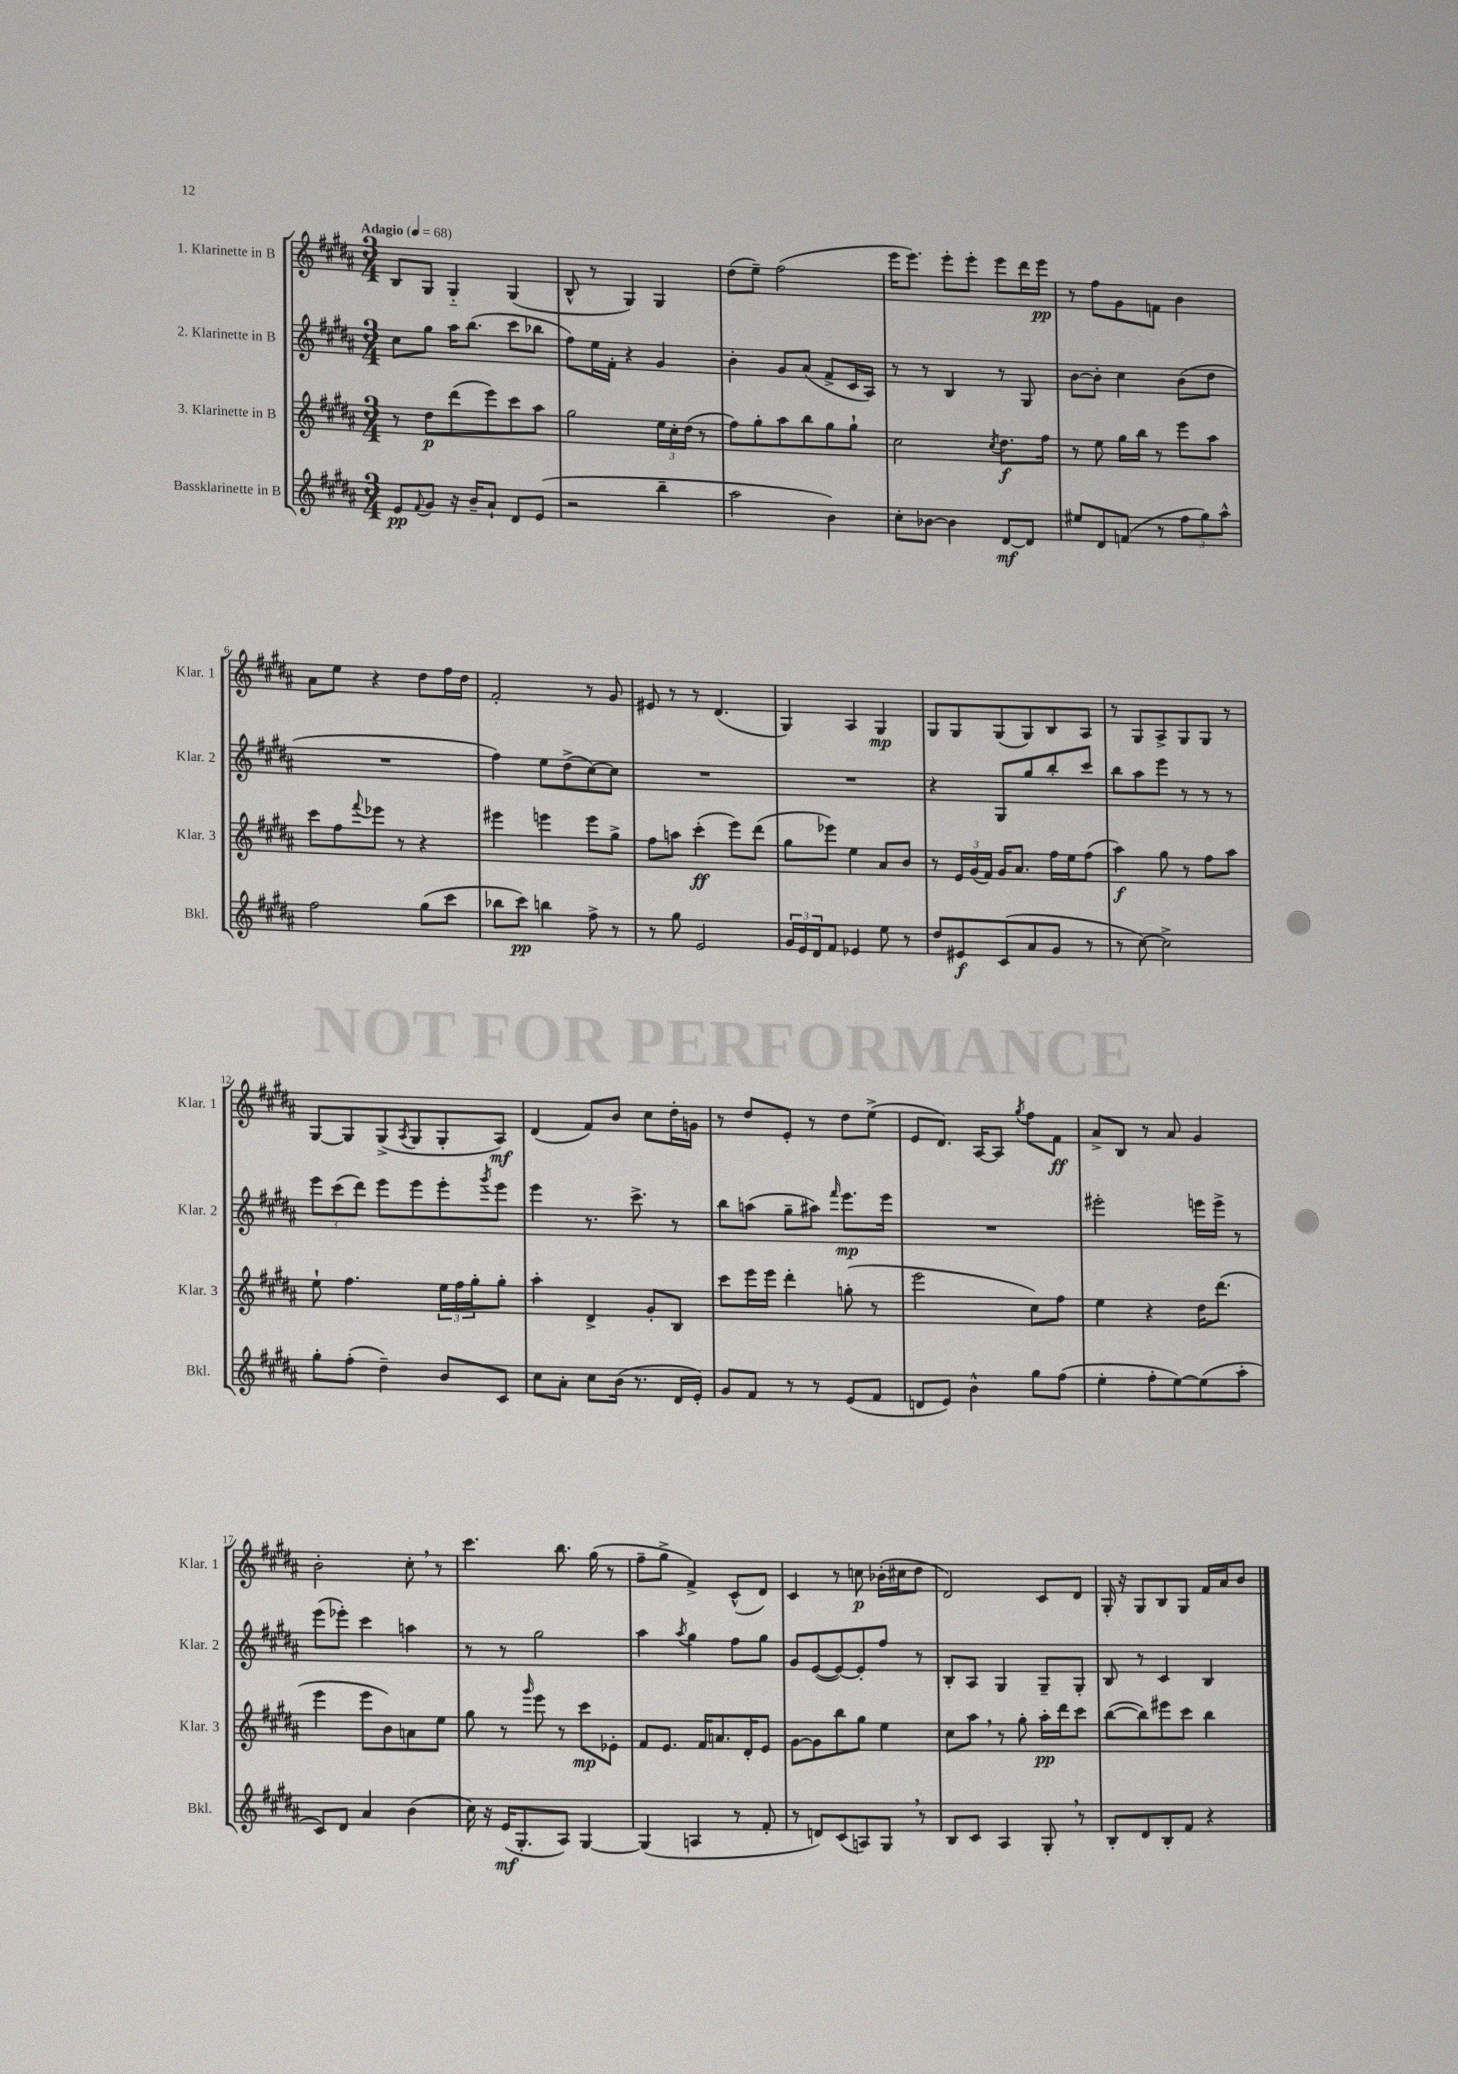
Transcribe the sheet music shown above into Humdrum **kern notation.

**kern	**kern	**kern	**kern
*staff4	*staff3	*staff2	*staff1
*clefG2	*clefG2	*clefG2	*clefG2
*k[f#c#g#d#a#]	*k[f#c#g#d#a#]	*k[f#c#g#d#a#]	*k[f#c#g#d#a#]
*M3/4	*M3/4	*M3/4	*M3/4
*MM68	*MM68	*MM68	*MM68
8e	8r	8cc#	8B
8qqf#	.	.	.
8g#	8dd#	8gg#	8G#
16r	(8ddd#	16aa#	4G#'~
16b~	.	(8.bb	.
8a#`	8eee)	.	.
8d#	8ccc#	8ccc#	(4G#
(8e	8aa#	8bb-	.
=	=	=	=
2r	2gg#	8ff#)	8B^^
.	.	16ee	8r
.	.	16f#'	.
.	.	4r	4G#)
4bb~	24ee	4g#	4G#
.	24cc#'	.	.
.	(24dd#	.	.
.	8r	.	.
=	=	=	=
2aa#	8ff#)	4b'	(8dd#
.	8gg#'	.	8ee~)
.	8aa#	8g#	(2ff#
.	8bb	(8a#	.
4b)	8gg#	8f#^	.
.	8gg#`	16c#	.
.	.	16A#)	.
=	=	=	=
8cc#'	2cc#	8r	16eee
.	.	.	8.eee)
[8b-	.	8r	.
4b-]	.	4B	8eee'
.	.	.	8eee'
.	8qcc#	.	.
[8d#	8.dd#	8r	8eee
8d#]	.	8G#	16ddd#
.	16ff#	.	16eee
=	=	=	=
8ee#	8r	[8b	8r
8d#	8ee	8b']	8ff#
(8f	16gg#	4cc#	8g#
.	16bb	.	.
8r	8r	.	8f
12ff#	8eee	(8b	4b
12gg#)	.	.	.
.	8aa#	8dd#	.
12aa#^^	.	.	.
=	=	=	=
2ff#	8ccc#	2.r	8a#
.	8ff#	.	8ee
.	8qqfff#	.	.
.	8eee-	.	4r
.	8r	.	.
(8gg#	4r	.	8dd#
8ccc#	.	.	16ff#
.	.	.	16dd#
=	=	=	=
8bb-	4eee#	4ff#)	2f#'
8ccc#)	.	.	.
4bb	4eee	8ee	.
.	.	(8dd#^	.
8ff#^	8eee	[8cc#)	8r
8r	8gg#^	8cc#]	8g#
=	=	=	=
8r	8ff#	2.r	8e#
8gg#	8aa	.	8r
2e	(4ccc#'	.	8r
.	.	.	(4.d#
.	8eee)	.	.
.	(8ddd#	.	.
=	=	=	=
24g#	8gg#	2.r	4G#)
24e	.	.	.
24d#	.	.	.
8f#	8eee-)	.	.
4e-	4ee	.	4A#
8ee	8a#	.	4G#
8r	8b	.	.
=	=	=	=
8dd#	8r	4r	8G#
8e#	24e	.	8G#
.	(24g#	.	.
.	24f#)	.	.
(8c#	16g#	8G#	(8G#
.	8.a#	.	.
8a#	.	8gg#	8G#)
8g#	16ff#	8bb'	8B
.	16ee	.	.
8r	(8ff#	8ccc#	8A#
=	=	=	=
8r	4aa#)	8bb	8r
[8cc#)	.	8aa#	8G#
2cc#^]	8gg#	8eee	8A#^
.	8r	8r	8G#
.	8ff#	8r	8G#
.	8aa#	8r	8r
=	=	=	=
8gg#'	8ee`	12eee	[8G#
.	.	(12ccc#	.
(8ff#'	4.ff#	.	8G#]
.	.	12ddd#)	.
4dd#~)	.	8eee	(8G#^
.	.	.	8qA#
.	.	8eee	8G#
8b	24ee	8eee'	8G#'
.	24ff#	.	.
.	24gg#'	.	.
.	.	8qggg#	.
8c#	8gg#'	8eee	8A#)
=	=	=	=
8cc#	4aa#'	4eee	(4d#
8a#'	.	.	.
8cc#	4d#^	8.r	8f#)
(16b	.	.	8b
8.r	.	8.ccc#^	.
.	8g#'	.	8cc#
16d#	8B	8r	16dd#'
16e')	.	.	16g
=	=	=	=
8g#	8ccc#	8bb	8r
8f#	16eee	(8aa	8dd#
.	16eee	.	.
8r	4ddd#'	8gg#~	8e'
8r	.	8aa#)	8r
.	.	16qqfff#	.
(8e	(8gg'	8.eee	8dd#
8f#	8r	.	(8ee^
.	.	16eee	.
=	=	=	=
8d	2eee	2.r	8e
8e)	.	.	8.d#)
4b^^	.	.	.
.	.	.	[16A#
.	.	.	8A#]
.	.	.	8qgg#
8gg#	8cc#)	.	8ff#
(8ff#	8ff#	.	8f#
=	=	=	=
4ee'	4ee	2eee#'	8a#^
.	.	.	8B
8ff#'	4r	.	8r
[8ee)	.	.	8a#
(8ee]	16dd#	16eee	4g#
.	(8.ddd#	16eee^	.
8aa#'	.	8r	.
=	=	=	=
8c#)	4eee	(8eee	2b'
8d#	.	8eee-')	.
4a#	8eee	4ccc#	.
.	8b)	.	.
(4b	8a	4aa	8cc#'
.	8ee	.	8r
=	=	=	=
16cc#)	8gg#	8r	4.ccc#
16r	.	.	.
(16e	8r	8r	.
8.G#'	.	.	.
.	16qqggg#	.	.
.	8eee	2gg#	.
8A#)	8r	.	8.bb
[4G#	8ccc#	.	.
.	.	.	(16gg#
.	8e-'	.	8r
=	=	=	=
(4G#]	8f#	4aa#	8ff#~
.	8.e	.	8gg#^
.	.	8qaa#	.
4A	.	4gg#	4f#^)
.	16f#	.	.
.	8.a	.	.
8r	.	8ff#	(8c#^^
.	16d#'	.	.
8f#'	8e	8gg#	8d#)
=	=	=	=
8r	[8g#	8g#	4c#
8d)	8g#]	([8e	.
(8c#	8bb	8e_)	8r
8A)	8gg#	8e']	8cc
8G#	4ee	8ff#	(16b-'
.	.	.	16cc#
8r	.	8r	8dd#
=	=	=	=
8B	8cc#	8B'	2d#)
8c#	8aa#	8A#	.
4A#	8r	4G#	.
.	8gg#'	.	.
8G#'	16aa#'	8G#~	8c#
.	16ddd#	.	.
8r	8ccc#	8G#'	8d#
=	=	=	=
8B'	([8bb	8B	16G#'
.	.	.	16r
8d#	8bb])	8r	8G#
8B'	8eee#	4c#	8B
8f#	8ccc#	.	8G#
4r	4bb	4B	16f#
.	.	.	16a#
.	.	.	8b
==	==	==	==
*-	*-	*-	*-
